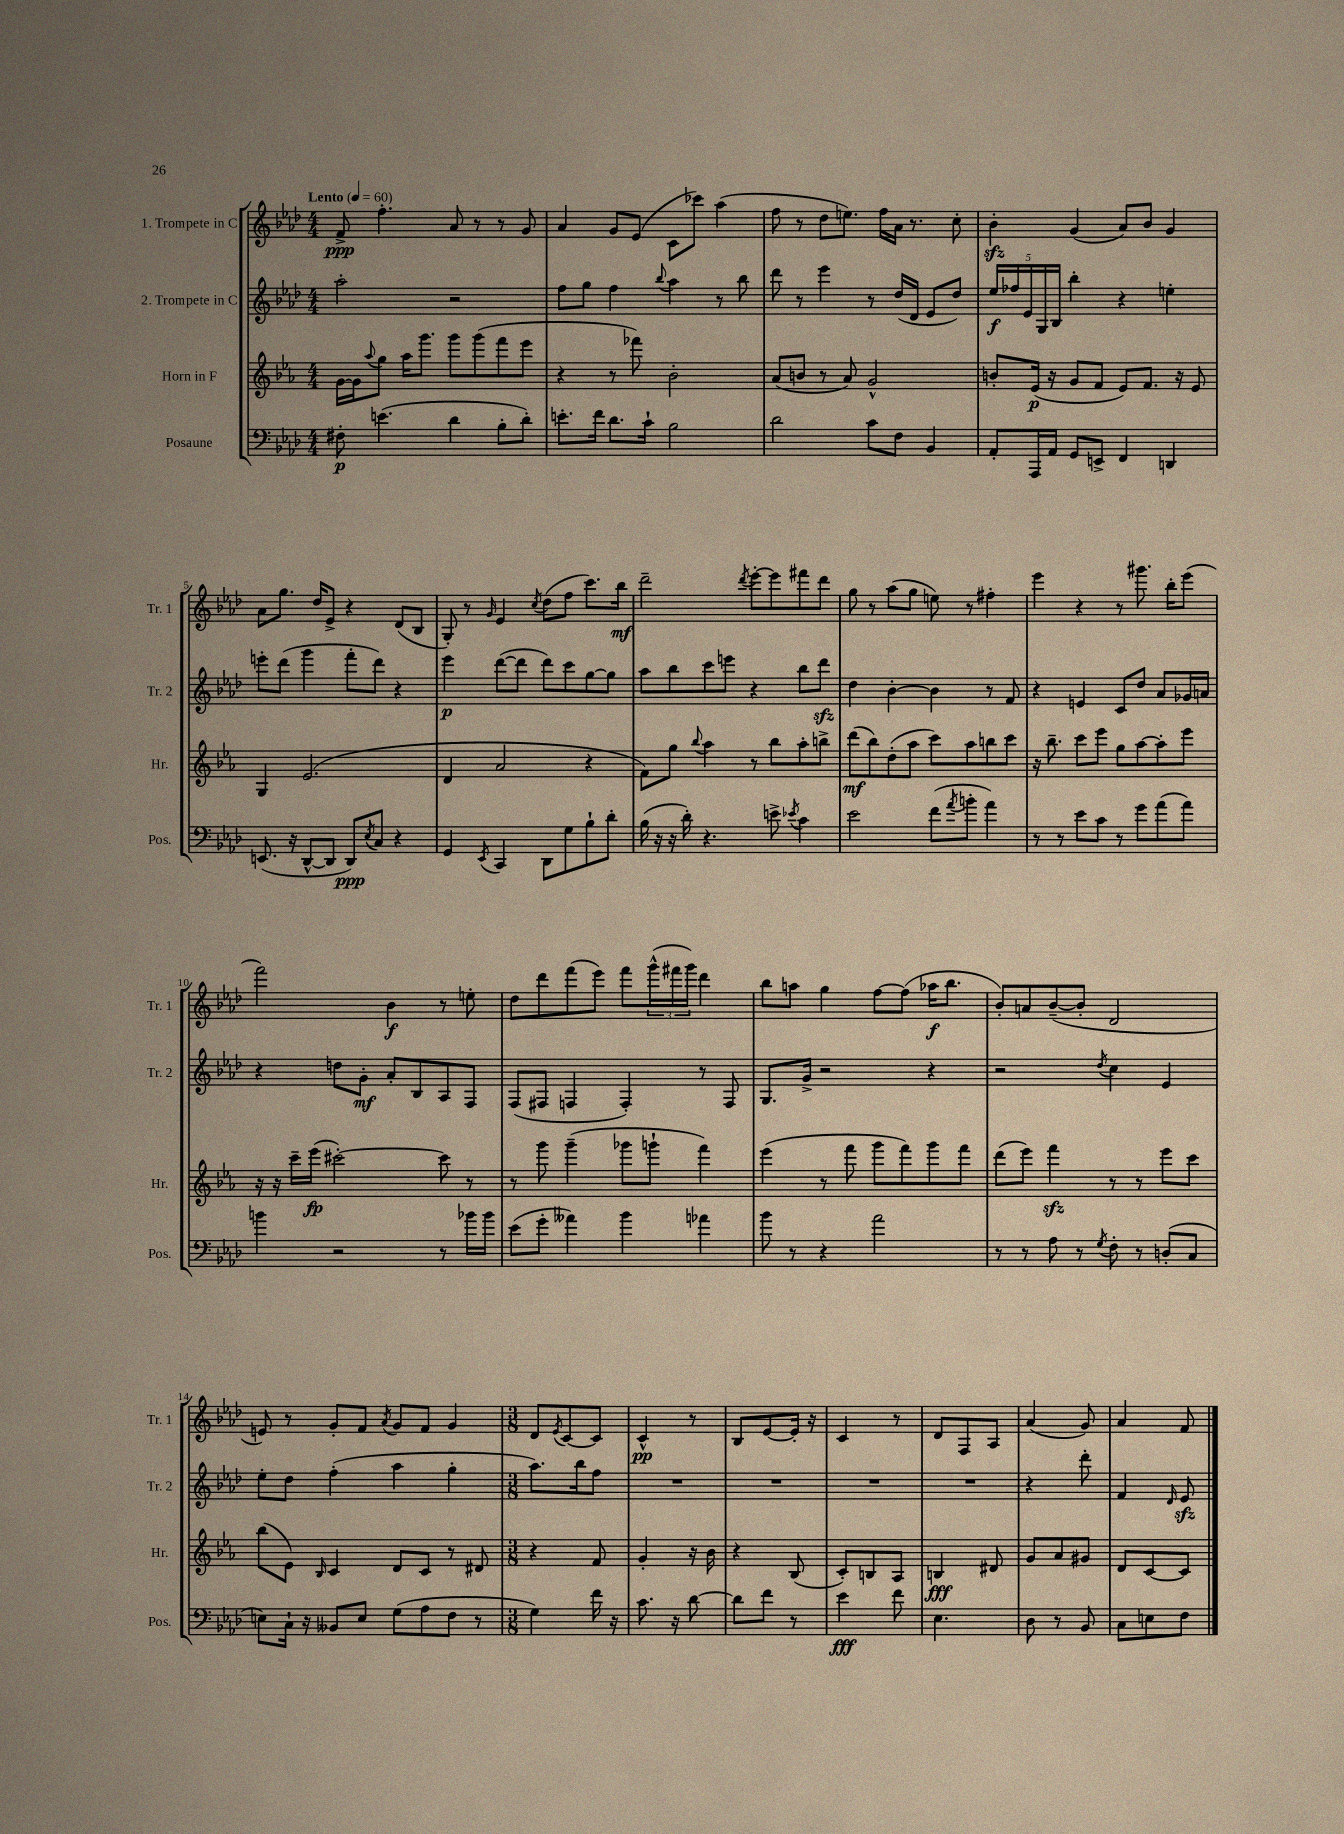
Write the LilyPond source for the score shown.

<<
\new StaffGroup <<
\new Staff = "s0" \with { instrumentName = "1. Trompete in C" shortInstrumentName = "Tr. 1" } {
    \clef treble \key aes \major \numericTimeSignature \time 4/4 \tempo "Lento" 4 = 60
    f'8->\ppp f''4.-. aes'8 r8 r8 g'8 |
    aes'4 g'8 ees'8( c'8 ces'''8) aes''4( |
    f''8 r8 des''8 e''8.) f''16 aes'16 r8. c''8-. |
    bes'4-.\sfz g'4( aes'8) bes'8 g'4 |
    aes'8 g''8. des''16 ees'8-> r4 des'8( bes8 |
    g8-.) r8 \grace { g'16 } ees'4 \acciaccatura { c''8 } des''8( f''8 c'''8.) bes''16\mf |
    des'''2-- \acciaccatura { des'''8 } ees'''8~-. ees'''8 fis'''8 des'''8 |
    g''8 r8 aes''8( g''8 e''8) r8 fis''4-. |
    ees'''4 r4 r8 gis'''8. bes''16-. ees'''8( |
    f'''2) bes'4\f r8 e''8-. |
    des''8 des'''8 f'''8( ees'''8) f'''8 \tuplet 3/2 { g'''16-^( fis'''16 g'''16) } des'''4 |
    bes''8 a''8 g''4 f''8~ f''8( aes''16\f bes''8. |
    bes'8-.) a'8 bes'8~--( bes'8-. des'2 |
    e'8) r8 g'8-. f'8 \acciaccatura { aes'8 } g'8 f'8 g'4 |
    \numericTimeSignature \time 3/8 des'8 \acciaccatura { ees'8 } c'8~ c'8 |
    c'4-^\pp r8 |
    bes8 ees'8~ ees'16-. r16 |
    c'4 r8 |
    des'8 f8 aes8 |
    aes'4( g'8) |
    aes'4 f'8 \bar "|." |
}
\new Staff = "s1" \with { instrumentName = "2. Trompete in C" shortInstrumentName = "Tr. 2" } {
    \clef treble \key aes \major \numericTimeSignature \time 4/4
    aes''2-. r2 |
    f''8 g''8 f''4 \appoggiatura { bes''8 } aes''4 r8 bes''8 |
    des'''8 r8 ees'''4 r8 des''16( des'16 ees'8 des''8) |
    \tuplet 5/4 { ees''16\f fes''16 ees'16 g16 bes16 } bes''4-. r4 e''4-. |
    e'''8-. des'''8( g'''4 f'''8-. des'''8) r4 |
    ees'''4\p des'''8~( des'''8 des'''8) c'''8 g''8~ g''8 |
    aes''8 bes''8 c'''8 e'''8 r4 bes''8 des'''8\sfz |
    des''4 bes'4~-. bes'4 r8 f'8 |
    r4 e'4 c'8 des''8 aes'8 ges'16 a'16 |
    r4 d''8 g'8-.\mf aes'8-. bes8 aes8 f8 |
    f8( fis8 f4 f4-.) r8 f8 |
    g8. g'16-> r2 r4 |
    r2 \acciaccatura { des''8 } c''4 ees'4 |
    ees''8-. des''8 f''4-.( aes''4 g''4-. |
    \numericTimeSignature \time 3/8 aes''8.) bes''16 f''8 |
    R4. |
    R4. |
    R4. |
    R4. |
    r4 des'''8-. |
    f'4 \grace { des'16 } ees'8\sfz \bar "|." |
}
\new Staff = "s2" \with { instrumentName = "Horn in F" shortInstrumentName = "Hr." } {
    \clef treble \key ees \major \numericTimeSignature \time 4/4
    g'16~ g'16 \appoggiatura { aes''8 } g''8 aes''16 g'''8. g'''8 g'''8( f'''8 ees'''8 |
    r4 r8 fes'''8) bes'2-. |
    aes'8( b'8 r8 aes'8) g'2-^ |
    b'8-. ees'16\p( r16 g'8 f'8 ees'8) f'8. r16 ees'8 |
    g4 ees'2.( |
    d'4 aes'2 r4 |
    f'8) g''8 \appoggiatura { bes''8 } aes''4 r8 bes''8 aes''8-. b''8-> |
    d'''8\mf( bes''8) d''8-.( aes''8 c'''8) aes''8 b''8 c'''8 |
    r16 bes''8.-- c'''8 ees'''8 g''8 aes''8~ aes''8-. ees'''8 |
    r16 r16 c'''16-- ees'''16\fp( cis'''2~-.) cis'''8 r8 |
    r8 g'''8 g'''4--( ges'''8 g'''8-! f'''4) |
    ees'''4( r8 f'''8 g'''8 f'''8) g'''8 f'''8 |
    d'''8( ees'''8) f'''4\sfz r8 r8 ees'''8 c'''8 |
    bes''8( ees'8) \grace { bes16 } c'4 d'8 c'8 r8 dis'8 |
    \numericTimeSignature \time 3/8 r4 f'8 |
    g'4-. r16 bes'16 |
    r4 bes8( |
    c'8-.) b8 aes8 |
    b4\fff dis'8 |
    g'8 aes'8 gis'8 |
    d'8 c'8~ c'8 \bar "|." |
}
\new Staff = "s3" \with { instrumentName = "Posaune" shortInstrumentName = "Pos." } {
    \clef bass \key aes \major \numericTimeSignature \time 4/4
    fis8-.\p e'4.( des'4 bes8-. des'8-.) |
    e'8.-. f'16 des'8. c'16-! bes2 |
    des'2 c'8 f8 bes,4 |
    aes,8-. aes,,16 aes,16 g,8 e,8-> f,4 d,4 |
    e,8.( r16 des,8~-^ des,8 des,8\ppp) \acciaccatura { ees8 } c8 r4 |
    g,4 \acciaccatura { ees,8 } c,4 des,8 g8 bes8-! des'8-. |
    bes16( r16 r16 des'16-.) r4. e'8-> \acciaccatura { ees'8 } c'4 |
    ees'2 f'8( \acciaccatura { aes'8 } b'8-. aes'4) |
    r8 r8 ees'8 c'8 r8 g'8 aes'8( aes'8) |
    b'4 r2 r8 bes'16 bes'16 |
    ees'8( g'8-. aeses'4) bes'4 aes'4 |
    bes'8 r8 r4 aes'2 |
    r8 r8 aes8 r8 \acciaccatura { g8 } f8-. r8 d8-.( c8 |
    e8) c16-! r16 beses,8 e8 g8( aes8 f8 r8 |
    \numericTimeSignature \time 3/8 g4) f'16 r16 |
    c'8. r16 des'8~ |
    des'8 f'8 r8 |
    ees'4\fff f'8 |
    ees4. |
    des8 r8 bes,8 |
    c8 e8 f8 \bar "|." |
}
>>
>>
